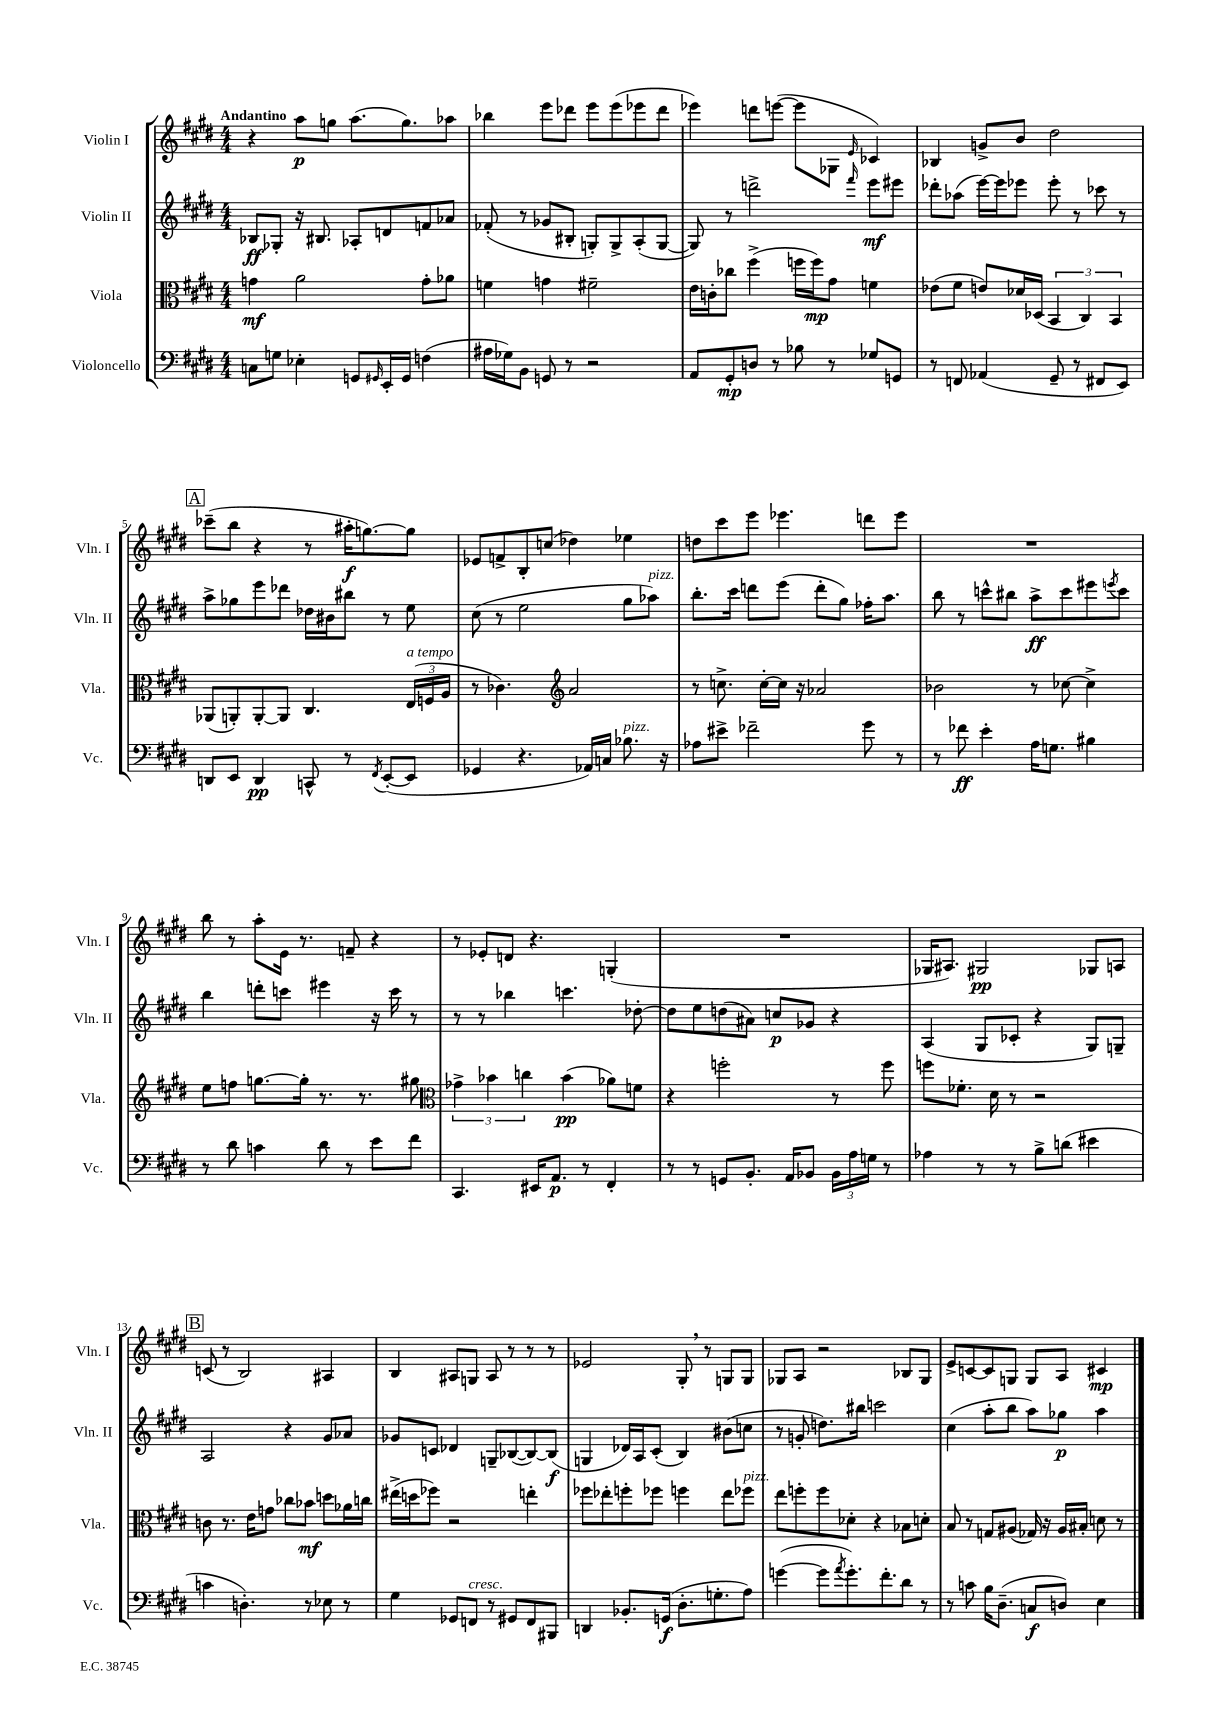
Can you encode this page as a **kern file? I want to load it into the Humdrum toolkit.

**kern	**kern	**kern	**kern
*staff4	*staff3	*staff2	*staff1
*clefF4	*clefC3	*clefG2	*clefG2
*k[f#c#g#d#]	*k[f#c#g#d#]	*k[f#c#g#d#]	*k[f#c#g#d#]
*M4/4	*M4/4	*M4/4	*M4/4
8C	4g	8B-	4r
8G	.	8G-'	.
4E-'	2a	16r	8aa
.	.	8.B#	.
.	.	.	8gg
8GG	.	8A-'	(8.aa
16qqGG#	.	.	.
16EE'	.	8d	.
16GG#	.	.	8.gg)
(4F	8g'	8f	.
.	8a-	8a-	8aa-
=	=	=	=
16A#	4f	(8f-'	4bb-
16G-)	.	.	.
8BB	.	8r	.
8GG	4g	8g-	8eee
8r	.	8B#'	8ddd-
2r	2f#~	8G')	8eee
.	.	8G^	(8eee
.	.	(8A'	8eee-
.	.	[8G	8ddd-
=	=	=	=
8AA	16e	8G])	4eee-)
.	16c'	.	.
8GG#'	8cc-	8r	.
8D	(4ff#^	2ddd^	8ddd
8r	.	.	([8eee
8B-	16ff	.	8eee]
.	16ff)	.	.
8r	8g#	.	8G-
.	.	16qqfff#	16qqe
8G-	4f	8eee	4c-)
8GG	.	8eee#	.
=	=	=	=
8r	(8e-	8ddd-'	4B-
8FF	8f#	(8aa-	.
(4AA-	8e)	[16eee)	8g^
.	.	16eee]	.
.	16d-	8eee-	8b
.	(16D-	.	.
8GG#~	6BB	8eee-'	2dd#
8r	.	8r	.
.	6C#)	.	.
8FF#	.	8ccc-	.
.	6BB	.	.
8EE)	.	8r	.
=	=	=	=
8DD	(8AA-	8aa^	(8ccc-~
8EE	8AA')	8gg-	8bb
4DD	[8AA'	8eee	4r
.	8AA]	8ddd-	.
8CC^^	4.C#	16dd-	8r
.	.	16b#	.
8r	.	8bb#	16aa#'
.	.	.	[8.gg)
8qFF#	.	.	.
([8EE'	.	8r	.
8EE]	(24E	8ee	8gg]
.	24F	.	.
.	24A	.	.
=	=	=	=
4GG-	8r	(8cc#	8e-
.	4.c-)	8r	8f^
4.r	.	2ee	8B'
.	.	.	(8cc
*	*clefG2	*	*
.	2a	.	4dd-)
16AA-)	.	.	.
16C	.	.	.
8.B-	.	8gg#	4ee-
.	.	8aa-)	.
16r	.	.	.
=	=	=	=
8A-	8r	8.bb'	8dd
8e#^	8.cc^	.	8ccc#
.	.	16ccc#	.
2f-~	.	8ddd	8eee
.	[16cc'	.	.
.	16cc]	(8eee	4.eee-
.	16r	.	.
.	2a-	8ddd'	.
.	.	8gg#)	.
8g#	.	16ff-'	8ddd
.	.	8.aa	.
8r	.	.	8eee-
=	=	=	=
8r	2b-	8bb	1r
8f-	.	8r	.
4e'	.	8ccc^^	.
.	.	8bb#	.
16A	8r	8aa^	.
8.G	.	.	.
.	[8cc-	8ccc	.
4B#	4cc-^]	8eee#	.
.	.	8qeee	.
.	.	8ccc	.
=	=	=	=
8r	8ee	4bb	8bb
8d#	8ff	.	8r
4c	[8.gg	8ddd'	8aa'
.	.	8ccc	16e
.	16gg']	.	8.r
8d#	8.r	4eee#	.
8r	.	.	8f~
.	8.r	.	.
8e	.	16r	4r
.	.	16ccc	.
8f#	8gg#	8r	.
=	=	=	=
*	*clefC3	*	*
4.CC#	6g-^	8r	8r
.	.	8r	8e-'
.	6b-	.	.
.	.	4bb-	8d
.	6cc	.	.
16EE#	.	.	4.r
8.AA	.	.	.
.	(4b-	4.ccc	.
8r	.	.	.
4FF#'	8a-)	.	(4G'
.	8f	[8dd-'	.
=	=	=	=
8r	4r	8dd-]	1r
8r	.	8ee	.
8GG	2ff'	(8dd	.
8.BB'	.	8a#)	.
.	.	8cc	.
16AA	.	.	.
8BB-	.	8g-	.
24BB-	8r	4r	.
24A	.	.	.
24G	.	.	.
8r	8ff	.	.
=	=	=	=
4A-	8ff	(4A	16G-
.	.	.	8.A#)
.	8.f-'	.	.
8r	.	8G#	2G#
.	16d#	.	.
8r	8r	8c-'	.
8B^	2r	4r	.
(8d	.	.	.
4e#	.	8G#)	8G-
.	.	8G~	8A
=	=	=	=
4c	8c	2A	(8c
.	8.r	.	8r
4.D')	.	.	2B)
.	16e	.	.
.	8g	.	.
.	8cc-	4r	.
8r	8b-	.	.
8E-	8dd	8g#	4A#
8r	16a-	8a-	.
.	16cc	.	.
=	=	=	=
4G#	(16ee#^	8g-	4B
.	16dd	.	.
.	8ff-)	8c	.
8GG-	2r	4d-	8A#
8FF	.	.	8G
8r	.	8G~	8A#
8GG#	.	([8B-	8r
8FF	4ee'	8B-_)	8r
8BBB#	.	(8B-]	8r
=	=	=	=
4DD	8ff-	4G	2e-
.	8ee-'	.	.
8.BB-'	8ff'	16d-)	.
.	.	16A	.
.	8ff-	(8c#'	.
(16GG	.	.	.
8.D#'	4ff	4B)	8G#'
.	.	.	8r
8.G'	.	.	.
.	8ee-	(8b#	8G
8A)	8ff-	8cc	8G
=	=	=	=
([4g	8ee	8r	8G-
.	8ff'	8g'	8A
8g]	8ff	8.dd)	2r
8qa	.	.	.
8.g')	8d-'	.	.
.	.	16bb#	.
.	4r	2ccc	.
8.f#'	.	.	.
8d#	8B-	.	8B-
8r	8d'	.	8G-
=	=	=	=
8r	8B	(4cc#	8e^
8c	8r	.	[8c
16B	8G	8aa'	8c]
(8.D#~	.	.	.
.	(8A#	8bb	8G
8C	16G-)	8aa)	8G
.	16r	.	.
8D)	16A#	8gg-	8A
.	16B#'	.	.
4E	8d	4aa	4c#
.	8r	.	.
==	==	==	==
*-	*-	*-	*-
